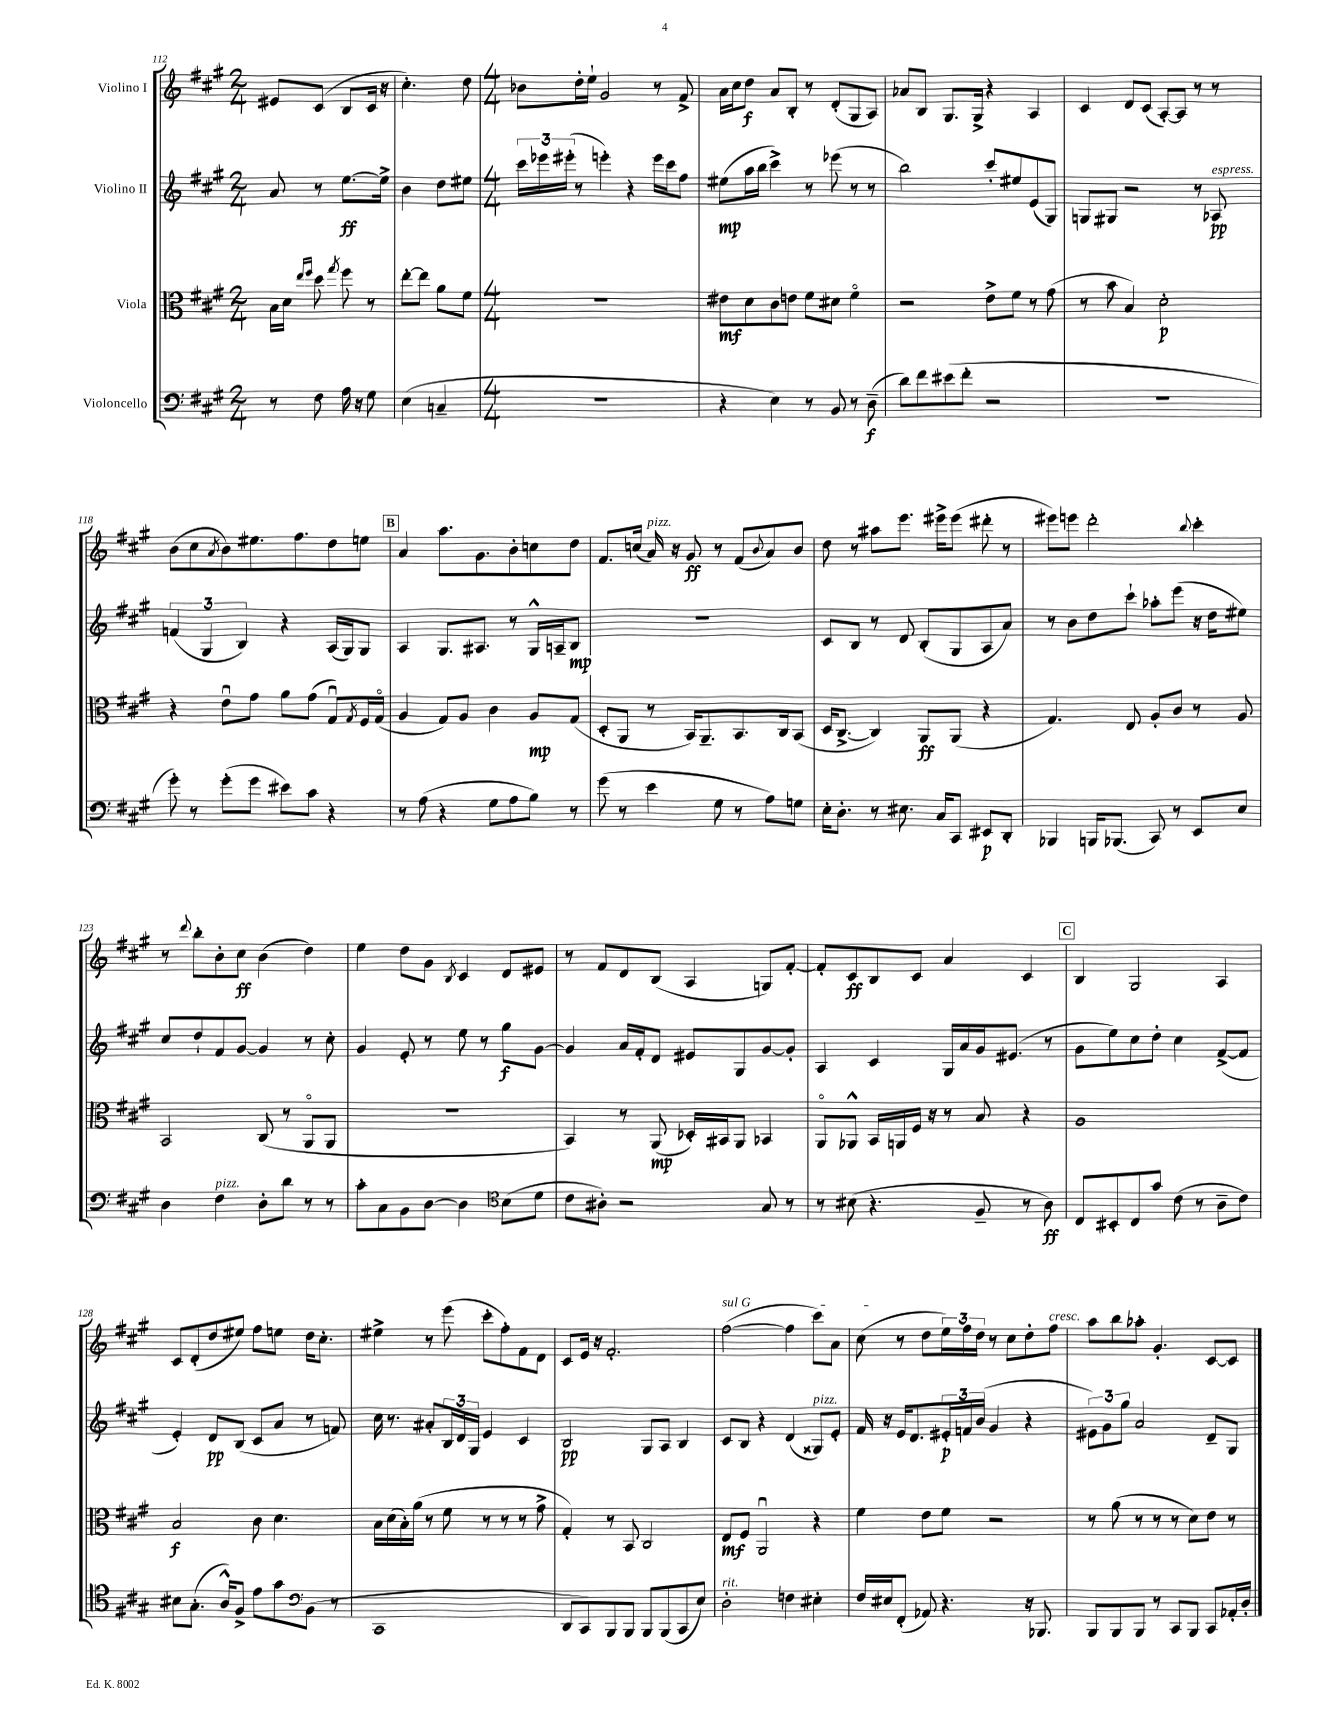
<<
\new StaffGroup <<
\new Staff = "s0" \with { instrumentName = "Violino I" } {
    \clef treble \key a \major \numericTimeSignature \time 2/4
    eis'8 cis'8( b8 cis'16 r16 |
    cis''4.-.) d''8 |
    \numericTimeSignature \time 4/4 bes'8 d''16-. e''16-! gis'2 r8 fis'8-> |
    a'16 cis''16 d''8\f a'8 b8-. r8 d'8-.( gis8 a8) |
    aes'8 b8 gis8. gis16-> r4 a4 |
    cis'4 d'8 cis'8( a8~-.) a8 r8 r8 |
    b'8( cis''8 \acciaccatura { a'8 } b'8) eis''8. fis''8. d''8 e''8 |
    \mark \markup { \box "B" } a'4 a''8. gis'8. b'8-. c''8 d''8 |
    fis'8. c''16( a'16^\markup { \italic "pizz." }) r16 gis'8\ff r8 fis'8( \appoggiatura { b'8 } a'8) b'8 |
    d''8 r8 ais''8 e'''8. eis'''16-> eis'''8( dis'''8-. r8 |
    eis'''8) e'''8 d'''2-. \appoggiatura { b''8 } cis'''4-. |
    r8 \appoggiatura { d'''8 } b''8-. b'8-. cis''8\ff b'4( d''4) |
    e''4 d''8 gis'8 \acciaccatura { b8 } cis'4 d'8 eis'8 |
    r8 fis'8 d'8 b8( a4 g8) fis'8~-. |
    fis'8-. cis'8\ff b8 cis'8 a'4 cis'4 |
    \mark \markup { \box "C" } b4 gis2 a4 |
    cis'8 d'8-.( d''8 eis''8) fis''8 e''8 d''16 cis''8.-. |
    eis''4-> r8 e'''8( cis'''8-. fis''8-.) fis'8 d'8 |
    cis'8 e'16 r16 fis'2.-. |
    \once \override TextSpanner.bound-details.left.text = \markup { \italic "sul G" } fis''2~\startTextSpan( fis''4 cis'''8) a'8 |
    cis''8\stopTextSpan( r8 d''8 \tuplet 3/2 { e''16) fis''16 d''16 } r8 cis''8 d''8-. fis''8^\markup { \italic "cresc." } |
    a''8 b''8 aes''8-. gis'4.-. cis'8~ cis'8 \bar "|." |
}
\new Staff = "s1" \with { instrumentName = "Violino II" } {
    \clef treble \key a \major \numericTimeSignature \time 2/4
    a'8 r8 e''8.~\ff e''16-> |
    b'4 d''8 eis''8 |
    \numericTimeSignature \time 4/4 \tuplet 3/2 { cis'''16 ees'''16 eis'''16-.( } r8 e'''4-.) r4 e'''16 cis'''16 fis''8 |
    eis''8\mp( a''16 b''16 cis'''4->) r8 ees'''8( r8 r8 |
    b''2) cis'''8-. eis''8 e'8( gis8) |
    g8 gis8 r2 r8 aes8\pp^\markup { \italic "espress." } |
    \tuplet 3/2 { f'4( gis4 b4) } r4 a16( gis16) gis8 |
    \mark \markup { \box "B" } a4 gis8. ais8. r8 gis16-^ a16-- b8\mp |
    R1 |
    cis'8 b8 r8 d'8 b8-.( gis8 a8 a'8) |
    r8 b'8 d''8 cis'''8-! aes''8-. e'''8( r16 d''16 eis''8) |
    cis''8 d''8-! fis'8 gis'8~ gis'4 r8 cis''8-. |
    gis'4 e'8-. r8 e''8 r8 gis''8\f gis'8~ |
    gis'4 a'16 fis'16-. d'8 eis'8 gis8 gis'8~ gis'8-. |
    a4 cis'4 gis16 a'16 gis'16 eis'8.( r8 |
    \mark \markup { \box "C" } gis'8 e''8) cis''8 d''8-. cis''4 fis'8~->( fis'8 |
    e'4-.) d'8\pp b8( cis'8 a'8 r8 f'8) |
    cis''16 r8. ais'8-. \tuplet 3/2 { b16 d'16 gis16 } e'4 cis'4 |
    b2\pp gis8 a8 b4 |
    cis'8 b8 r4 d'4( gisis8^\markup { \italic "pizz." }) e'8-. |
    fis'16 r16 e'16 d'8. \tuplet 3/2 { eis'16-.\p f'16 b'16( } gis'4 r4 |
    \tuplet 3/2 { eis'8) gis'8 gis''8 } a'2 d'8-- gis8 \bar "|." |
}
\new Staff = "s2" \with { instrumentName = "Viola" } {
    \clef alto \key a \major \numericTimeSignature \time 2/4
    b16 d'16 \grace { e''16 fis''16 } d''8 \acciaccatura { gis''8 } fis''8 r8 |
    e''8~-. e''8 a'8 fis'8 |
    \numericTimeSignature \time 4/4 r1 |
    eis'8\mf d'8 cis'8 e'8 fis'8 dis'8 fis'4\flageolet |
    r2 e'8-> fis'8 r8 gis'8( |
    r8 b'8 b4) d'2-.\p |
    r4 e'8\downbow gis'8 a'8 gis'8( gis8\downbow) \acciaccatura { gis8 } fis16 gis16\flageolet( |
    \mark \markup { \box "B" } a4 gis8) a8 cis'4 a8\mp gis8( |
    d8-. a,8 r8 b,16) a,8.-- b,8. cis16 b,8( |
    d16 cis8.~-> cis4) a,8\ff a,8( r4 |
    gis4.) e8 a8-. cis'8 r8 a8 |
    b,2 cis8( r8 a,8\flageolet a,8 |
    R1 |
    b,4) r8 a,8\mp( des16-.) bis,16 a,8 bes,4 |
    a,8\flageolet aes,8-^ b,16 a,16 fis16 r16 r8 b8 r4 |
    \mark \markup { \box "C" } a1 |
    b2\f cis'8 d'4. |
    b16 d'16( b16-.) a'16( r8 fis'8 r8 r8 r8 gis'8-> |
    gis4-.) r8 b,8 cis2 |
    e8\mf fis8 a,2\downbow r4 |
    fis'4 e'8 fis'8 r2 |
    r8 a'8( r8 r8 r8 d'8) e'8 r8 \bar "|." |
}
\new Staff = "s3" \with { instrumentName = "Violoncello" } {
    \clef bass \key a \major \numericTimeSignature \time 2/4
    r8 fis8 a16 r16 gis8 |
    e4( c4-- |
    \numericTimeSignature \time 4/4 R1 |
    r4 e4) r8 b,8 r8 d8--\f( |
    d'8) fis'8 eis'8( fis'8-. r2 |
    R1 |
    gis'8-.) r8 gis'8-.( gis'8 eis'8) cis'8 r4 |
    \mark \markup { \box "B" } r8 a8( r4 gis8 a8 b8) r8 |
    gis'8( r8 e'4 gis8 r8 a8) g8 |
    e16-. d8.-. r8 eis8. cis16 cis,8 eis,8\p d,8-. |
    bes,,4 b,,16 bes,,8.( cis,8) r8 e,8 e8 |
    d4 fis4^\markup { \italic "pizz." } d8-. d'8 r8 r8 |
    cis'8-. cis8 b,8 d8~ d4 \clef tenor b8( d'8 |
    cis'8 ais8-.) r2 gis8 r8 |
    r8 bis8( r4. fis8-- r8 a8\ff) |
    \mark \markup { \box "C" } cis8 bis,8-. cis8 gis'8 cis'8( r8 a8-- cis'8) |
    bis8 gis8.-.( a16-^) fis8-> e'8 gis'8 b,8( r8 |
    \clef bass cis,1 |
    d,8 cis,8) b,,8 b,,8 b,,8 b,,8( cis,8 e8) |
    d2-.^\markup { \italic "rit." } f4 eis4-. |
    fis16 eis16 fis,8-.( aes,8) r4. r16 bes,,8. |
    b,,8 b,,8 b,,8 r8 cis,8 b,,8 cis,8 aes,16-. d16-. \bar "|." |
}
>>
>>
\layout { \context { \Score currentBarNumber = #112 } }
